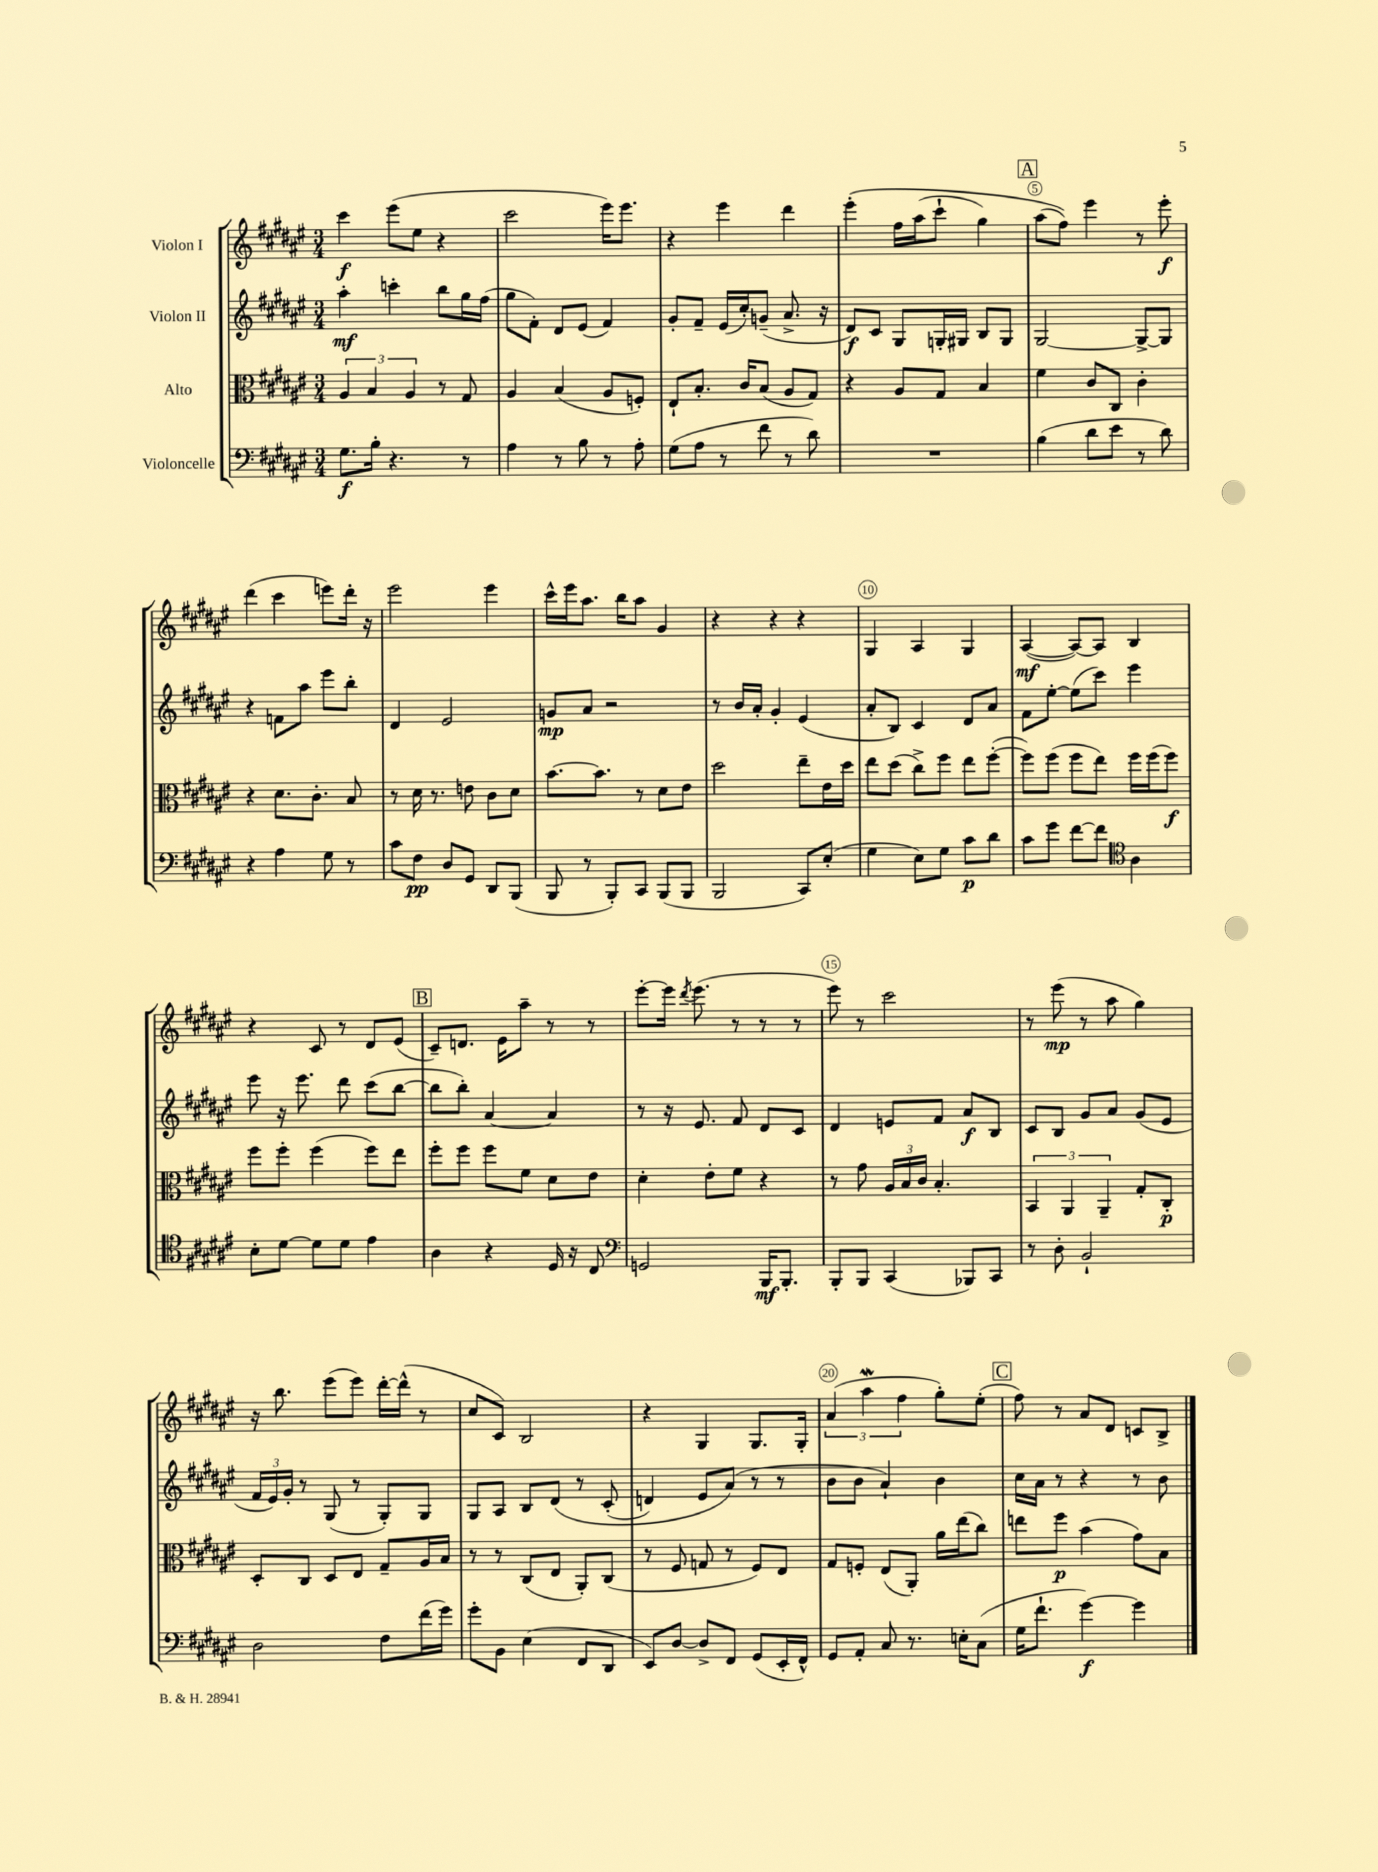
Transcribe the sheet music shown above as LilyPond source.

<<
\new StaffGroup <<
\new Staff = "s0" \with { instrumentName = "Violon I" } {
    \clef treble \key fis \major \numericTimeSignature \time 3/4
    \autoBeamOff cis'''4\f eis'''8[( eis''8] r4 |
    cis'''2 eis'''16[) eis'''8.] |
    r4 eis'''4 dis'''4 |
    eis'''4-.\( fis''16[ ais''16( cis'''8]-! gis''4) |
    \mark \markup { \box "A" } ais''8[( fis''8])\) eis'''4 r8 eis'''8-.\f |
    dis'''4( cis'''4 e'''8[) dis'''16]-. r16 |
    eis'''2 eis'''4 |
    cis'''16[-^ eis'''16 ais''8.] b''16[ ais''8] gis'4 |
    r4 r4 r4 |
    gis4 ais4 gis4 |
    ais4~\mf( ais8[~) ais8] b4 |
    r4 cis'8 r8 dis'8[ eis'8]( |
    \mark \markup { \box "B" } cis'8[--) d'8.] eis'16[ ais''8]-- r8 r8 |
    eis'''8[~-. eis'''16] \acciaccatura { dis'''8 } eis'''8.( r8 r8 r8 |
    eis'''8) r8 cis'''2 |
    r8 eis'''8\mp( r8 ais''8 gis''4) |
    r16 b''8. eis'''8[( eis'''8]) dis'''16[~-. dis'''16]-^( r8 |
    cis''8[ cis'8]) b2 |
    r4 gis4 gis8.[ gis16]-. |
    \tuplet 3/2 { ais'4( ais''4\mordent fis''4 } gis''8[-.) eis''8]-.( |
    \mark \markup { \box "C" } fis''8) r8 ais'8[ dis'8] c'8[ b8]-> \bar "|." |
}
\new Staff = "s1" \with { instrumentName = "Violon II" } {
    \clef treble \key fis \major \numericTimeSignature \time 3/4
    \autoBeamOff ais''4-.\mf c'''4-. b''8[ gis''16 fis''16]( |
    gis''8[ fis'8]-.) dis'8[ eis'8]( fis'4) |
    gis'8[-. fis'8]-- eis'16[( cis''16-.) g'8]--( ais'8.-> r16 |
    dis'8[\f) cis'8] gis8[ g16-. gis16] b8[ gis8] |
    \mark \markup { \box "A" } gis2~ gis8[~-> gis8] |
    r4 f'8[ ais''8] eis'''8[ b''8]-. |
    dis'4 eis'2 |
    g'8[\mp ais'8] r2 |
    r8 b'16[ ais'16]-. gis'4-. eis'4( |
    ais'8[-. b8]) cis'4 dis'8[ ais'8] |
    fis'8[ eis''8]~-. eis''8[( cis'''8]) eis'''4 |
    eis'''8 r16 eis'''8. dis'''8 cis'''8[( b''8]~ |
    \mark \markup { \box "B" } b''8[ b''8]-.) ais'4~ ais'4 |
    r8 r16 eis'8. fis'8 dis'8[ cis'8] |
    dis'4 e'8[ fis'8] ais'8[\f b8] |
    cis'8[ b8] gis'8[ ais'8] gis'8[( eis'8] |
    \tuplet 3/2 { fis'16[ eis'16) gis'16]-. } r8 gis8( r8 gis8[-.) gis8] |
    gis8[ ais8] b8[ dis'8]\( r8 cis'8-.( |
    d'4) eis'8[ ais'8](\) r8 r8 |
    b'8[ b'8] ais'4-!) b'4 |
    \mark \markup { \box "C" } cis''16[ ais'16] r8 r4 r8 b'8 \bar "|." |
}
\new Staff = "s2" \with { instrumentName = "Alto" } {
    \clef alto \key fis \major \numericTimeSignature \time 3/4
    \autoBeamOff \tuplet 3/2 { ais4 b4 ais4 } r8 gis8 |
    ais4 b4( ais8[ f8]-.) |
    eis8[-! b8.]-. cis'16[ b8]( ais8[ gis8]) |
    r4 ais8[ gis8] b4 |
    \mark \markup { \box "A" } fis'4 cis'8[ cis8] cis'4-. |
    r4 dis'8.[ cis'8.]-. b8 |
    r8 dis'16 r8. e'8 cis'8[ dis'8] |
    b'8.[~ b'8.] r8 dis'8[ eis'8] |
    dis''2 eis''8[-- eis'16 dis''16] |
    eis''8[ dis''8]( cis''8[->) fis''8] eis''8[ fis''8]~-.( |
    fis''8[) fis''8]( fis''8[ eis''8]) fis''16[ fis''16( fis''8]\f) |
    fis''8[ fis''8]-. fis''4( fis''8[) eis''8] |
    \mark \markup { \box "B" } fis''8[-. fis''8] fis''8[ fis'8] dis'8[ eis'8] |
    dis'4-. eis'8[-. fis'8] r4 |
    r8 gis'8 \tuplet 3/2 { ais16[ b16 cis'16] } b4.-. |
    \tuplet 3/2 { b,4 ais,4 ais,4-- } gis8[-. cis8]-.\p |
    dis8[-. cis8] dis8[ eis8] gis8[-- ais16 b16] |
    r8 r8 cis8[( eis8] ais,8[-.) cis8]( |
    r8 fis8 g8 r8 fis8[) eis8] |
    gis8[ f8]-. eis8[( ais,8]-.) ais'16[ eis''16( cis''8]) |
    \mark \markup { \box "C" } e''8[ fis''8]\p b'4( gis'8[) b8] \bar "|." |
}
\new Staff = "s3" \with { instrumentName = "Violoncelle" } {
    \clef bass \key fis \major \numericTimeSignature \time 3/4
    \autoBeamOff gis8.[\f b16]-. r4. r8 |
    ais4 r8 b8 r8 ais8-. |
    gis8[( ais8] r8 fis'8 r8 dis'8) |
    R2. |
    \mark \markup { \box "A" } b4( dis'8[ eis'8] r8 dis'8) |
    r4 ais4 gis8 r8 |
    cis'8[ fis8]\pp dis8[ gis,8] dis,8[ b,,8]( |
    b,,8 r8 b,,8[-.) cis,8] b,,8[( b,,8] |
    b,,2 cis,8[) eis8]-.( |
    gis4 eis8[) gis8] cis'8[\p dis'8] |
    cis'8[ gis'8] fis'8[~ fis'8] \clef tenor ais4 |
    b8[-. dis'8]~ dis'8[ dis'8] eis'4 |
    \mark \markup { \box "B" } ais4 r4 dis16 r16 cis8 |
    \clef bass g,2 b,,16[\mf b,,8.]-. |
    b,,8[-. b,,8] cis,4( bes,,8[) cis,8] |
    r8 dis8-. b,2-! |
    dis2 fis8[ fis'16( gis'16]) |
    gis'8[-. b,8] eis4( fis,8[ dis,8] |
    eis,8[) dis8]~ dis8[-> fis,8] gis,8[( eis,16-. fis,16]-^) |
    gis,8[ ais,8]-. cis8 r8. e16[-. cis8]( |
    \mark \markup { \box "C" } gis16[ fis'8.]-! gis'4~\f) gis'4 \bar "|." |
}
>>
>>
\layout { \context { \Score \override BarNumber.break-visibility = ##(#f #t #t) barNumberVisibility = #(every-nth-bar-number-visible 5) \override BarNumber.stencil = #(make-stencil-circler 0.1 0.3 ly:text-interface::print) } }
